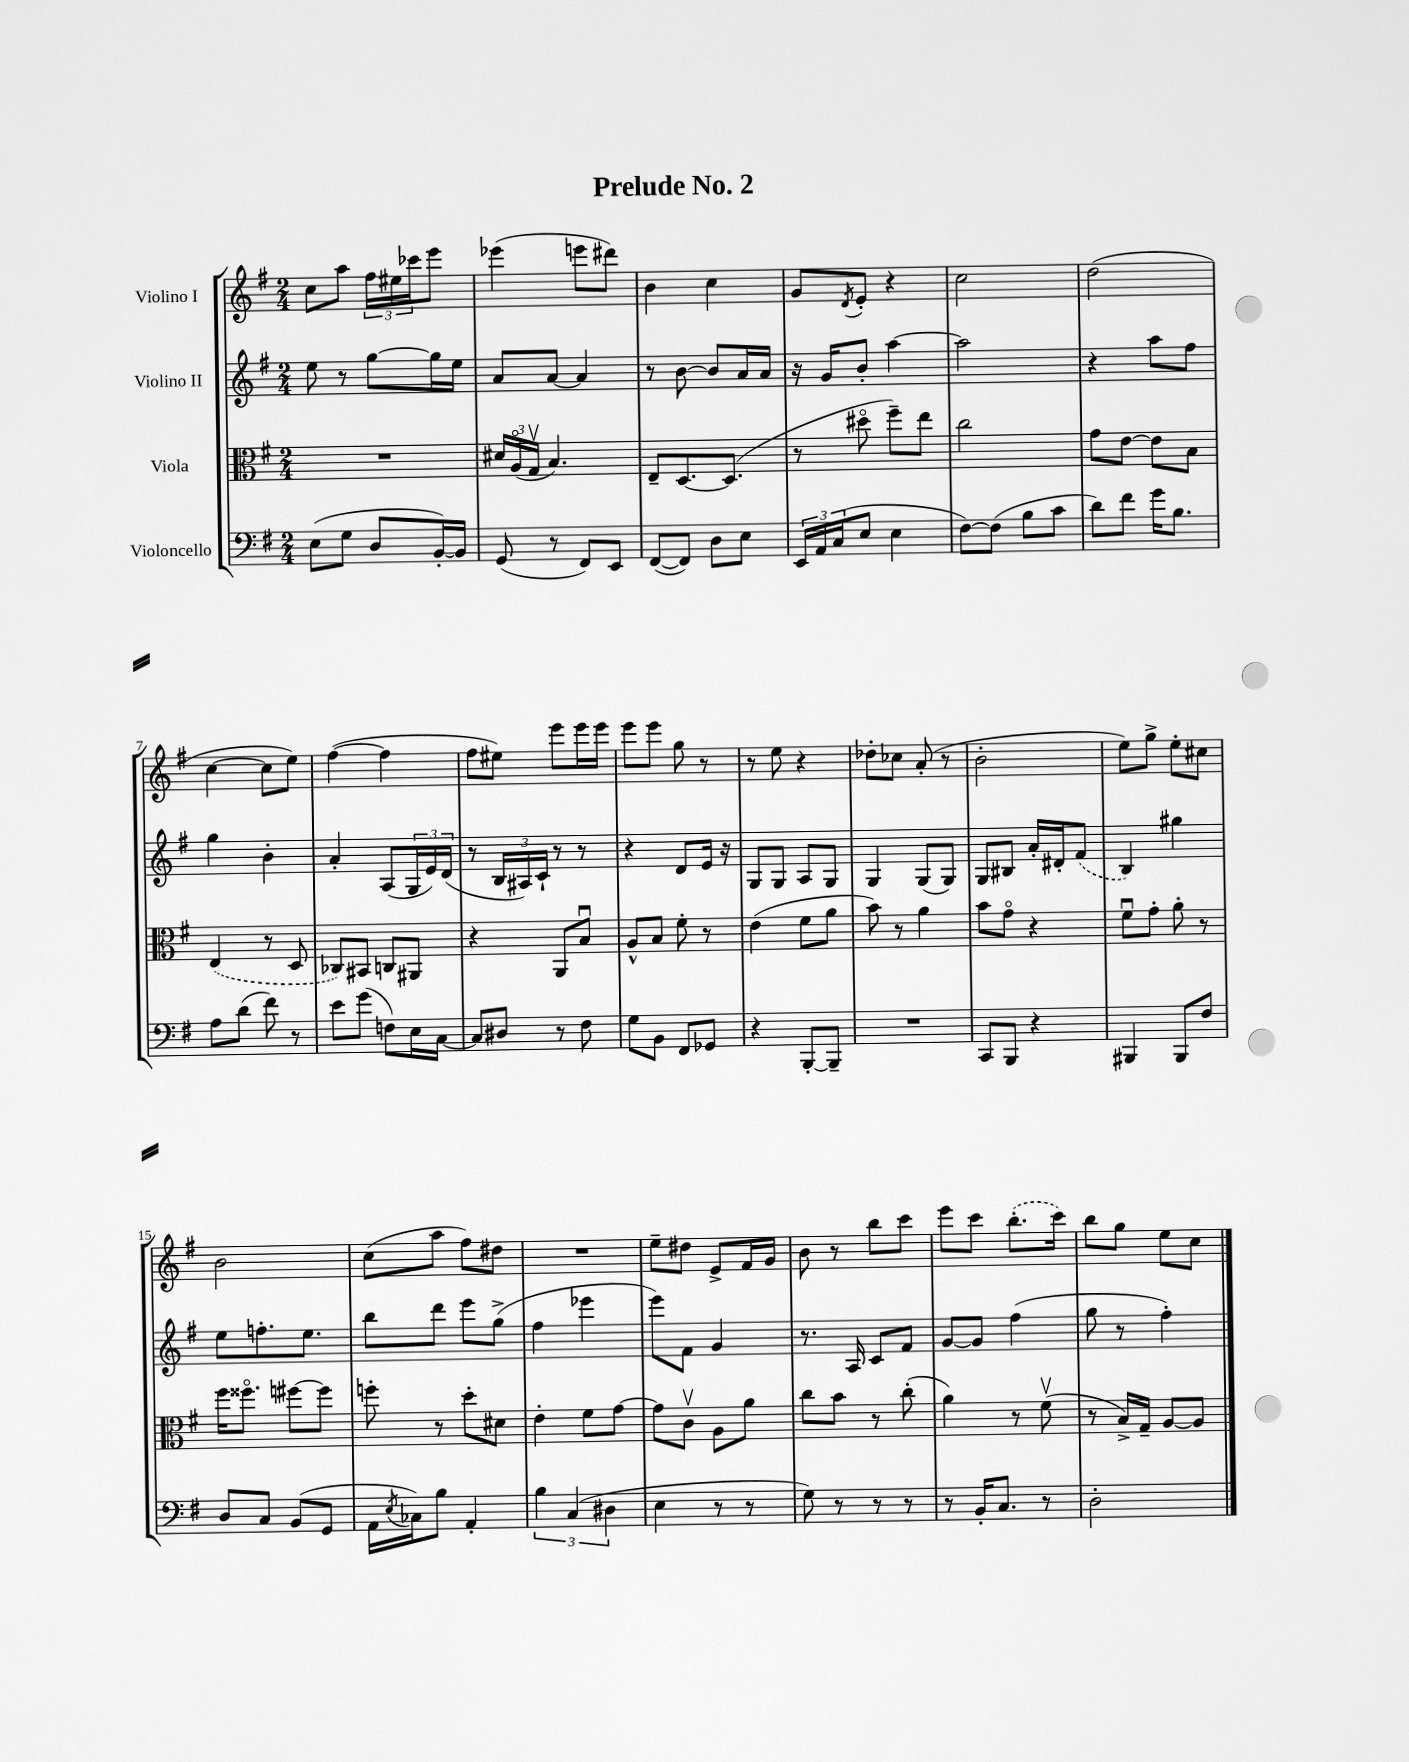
\header { title = "Prelude No. 2" }
<<
\new StaffGroup <<
\new Staff = "s0" \with { instrumentName = "Violino I" } {
    \clef treble \key g \major \numericTimeSignature \time 2/4
    c''8 a''8 \tuplet 3/2 { fis''16 eis''16 ces'''16 } e'''8 |
    ees'''4( e'''8 dis'''8) |
    b'4 c''4 |
    g'8 \acciaccatura { d'8 } e'8-. r4 |
    c''2 |
    d''2( |
    c''4~ c''8 e''8) |
    fis''4~( fis''4 |
    fis''8 eis''8) e'''8 e'''16 e'''16 |
    e'''8 e'''8 g''8 r8 |
    r8 e''8 r4 |
    des''8-. ces''8 a'8-.( r8 |
    b'2-. |
    e''8) g''8-> e''8-. cis''8 |
    b'2 |
    c''8( a''8 fis''8) dis''8 |
    R2 |
    e''8-- dis''8 e'8-> fis'16 g'16 |
    b'8 r8 b''8 c'''8 |
    e'''8 c'''8 \once \slurDashed b''8.-.( c'''16) |
    b''8 g''8 e''8 c''8 \bar "|." |
}
\new Staff = "s1" \with { instrumentName = "Violino II" } {
    \clef treble \key g \major \numericTimeSignature \time 2/4
    e''8 r8 g''8~ g''16 e''16 |
    a'8 a'8~ a'4 |
    r8 b'8~ b'8 a'16 a'16 |
    r16 g'16 b'8-. a''4~ |
    a''2 |
    r4 a''8 fis''8 |
    g''4 b'4-. |
    a'4-. a8( \tuplet 3/2 { g16 e'16) d'16( } |
    r8 \tuplet 3/2 { b16 ais16) c'16-! } r8 r8 |
    r4 d'8 e'16 r16 |
    g8 g8 a8 g8 |
    g4 g8( g8) |
    g8 bis8 a'16-. dis'16-. \once \slurDashed fis'8( |
    b4) gis''4 |
    e''8 f''8.-. e''8. |
    b''8 d'''8 e'''8 g''8->( |
    fis''4 ees'''4 |
    e'''8) fis'8 g'4 |
    r8. a16 c'8 fis'8 |
    g'8~ g'8 fis''4( |
    g''8 r8 fis''4-.) \bar "|." |
}
\new Staff = "s2" \with { instrumentName = "Viola" } {
    \clef alto \key g \major \numericTimeSignature \time 2/4
    R2 |
    \tuplet 3/2 { dis'16 a16\flageolet( g16\upbow } b4.) |
    e8-- d8.~ d8.( |
    r8 dis''8\flageolet fis''8--) e''8 |
    c''2 |
    g'8 e'8~ e'8 b8 |
    \once \slurDashed e4( r8 d8 |
    ces8) bis,8 c8 ais,8 |
    r4 a,8 b8\downbow |
    a8-^ b8 fis'8-. r8 |
    e'4( fis'8 a'8 |
    b'8) r8 a'4 |
    b'8 g'8\flageolet r4 |
    fis'8\downbow g'8-. a'8-. r8 |
    fis''16 fisis''8.\flageolet fis''8~ fis''8 |
    f''8-. r8 d''8-. dis'8 |
    e'4-. fis'8 g'8~ |
    g'8 c'8\upbow a8 a'8 |
    c''8 b'8 r8 c''8-.( |
    a'4) r8 fis'8\upbow( |
    r8 b16->) g16-- a8~ a8 \bar "|." |
}
\new Staff = "s3" \with { instrumentName = "Violoncello" } {
    \clef bass \key g \major \numericTimeSignature \time 2/4
    e8( g8 d8 b,16~-.) b,16 |
    g,8( r8 fis,8) e,8 |
    fis,8~( fis,8) d8 e8 |
    \tuplet 3/2 { e,16 a,16 c16( } e8 e4 |
    fis8~) fis8( b8 c'8 |
    d'8) fis'8 g'16 b8. |
    a8 d'8( fis'8) r8 |
    e'8 g'8( f8) e16 c16~ |
    c8 dis8 r8 fis8 |
    g8 b,8 fis,8 ges,8 |
    r4 b,,8~-. b,,8-- |
    R2 |
    c,8 b,,8 r4 |
    bis,,4 bis,,8 fis8 |
    d8 c8 b,8( g,8 |
    a,16 \acciaccatura { e8 } ces16) b8 a,4-. |
    \tuplet 3/2 { b4 c4( dis4 } |
    e4 r8 r8 |
    g8) r8 r8 r8 |
    r8 b,16-. c8. r8 |
    d2-. \bar "|." |
}
>>
>>
